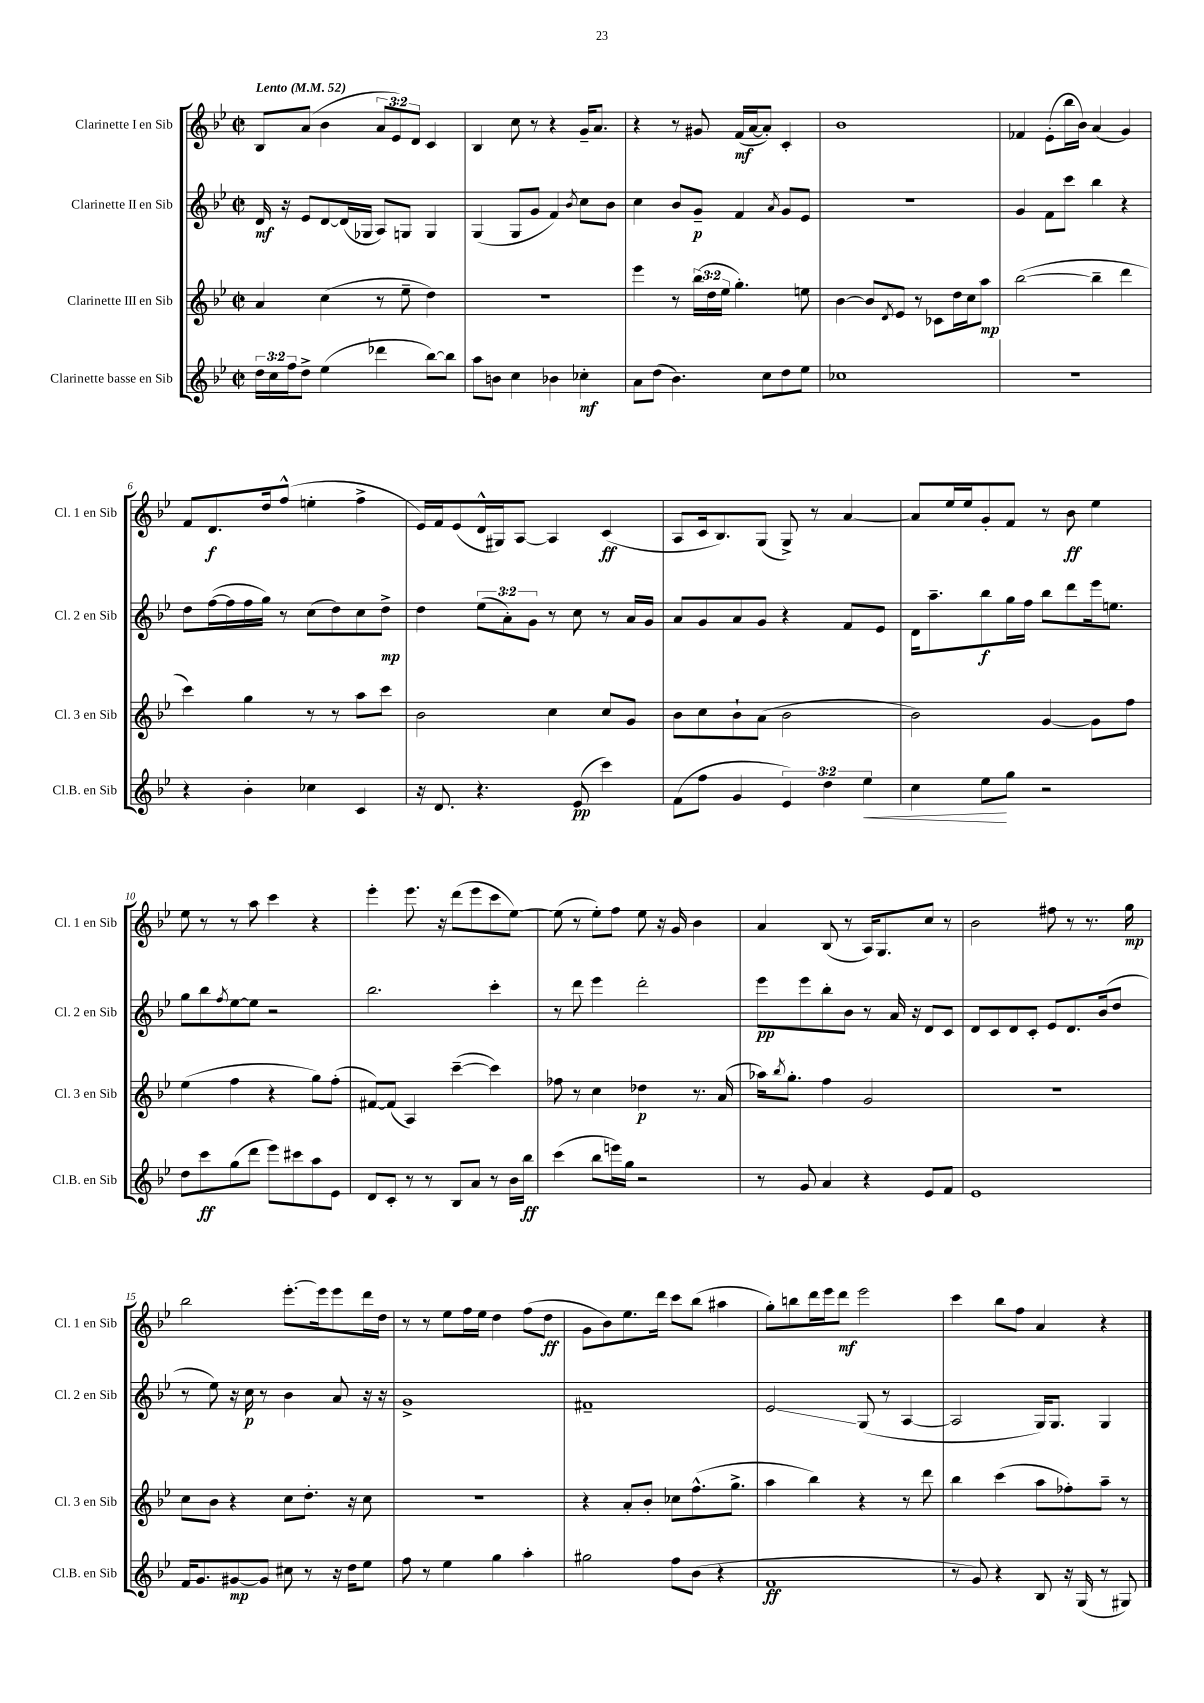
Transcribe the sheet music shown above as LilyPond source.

<<
\new StaffGroup <<
\new Staff = "s0" \with { instrumentName = "Clarinette I en Sib" shortInstrumentName = "Cl. 1 en Sib" } {
    \clef treble \key bes \major \defaultTimeSignature \time 2/2 \override Staff.TupletNumber.text = #tuplet-number::calc-fraction-text \tempo "Lento" 4 = 52
    bes8 a'8( bes'4 \tuplet 3/2 { a'8 ees'8) d'8 } c'4 |
    bes4 c''8 r8 r4 g'16-- a'8. |
    r4 r8 gis'8 f'16\mf( a'16~ a'8-.) c'4-. |
    bes'1 |
    fes'4 ees'8-.( bes''16 bes'16) a'4( g'4) |
    f'8 d'8.\f d''16 f''8-^( e''4-. f''4-> |
    ees'16) f'16 ees'8( d'16-^ gis16) a8~ a4 c'4\ff( |
    a8 c'16 bes8.) g8( g8->) r8 a'4~ |
    a'8 ees''16 ees''16 g'8-. f'8 r8 bes'8\ff ees''4 |
    ees''8 r8 r8 a''8 c'''4 r4 |
    ees'''4-. ees'''8. r16 d'''8( ees'''8 c'''8 ees''8~) |
    ees''8( r8 ees''8-.) f''8 ees''8 r16 g'16 bes'4 |
    a'4 bes8( r8 a16) g8. c''8 r8 |
    bes'2 fis''8 r8 r8. g''16\mp |
    bes''2 ees'''8.~-. ees'''16 ees'''8 d'''16 d''16 |
    r8 r8 ees''8 f''16 ees''16 d''4 f''8( d''8\ff |
    g'8 bes'8) ees''8. d'''16 c'''8 bes''8( ais''4 |
    g''8-.) b''8 d'''16 ees'''16 d'''8\mf ees'''2 |
    c'''4 bes''8 f''8 a'4 r4 \bar "|." |
}
\new Staff = "s1" \with { instrumentName = "Clarinette II en Sib" shortInstrumentName = "Cl. 2 en Sib" } {
    \clef treble \key bes \major \defaultTimeSignature \time 2/2 \override Staff.TupletNumber.text = #tuplet-number::calc-fraction-text
    d'16\mf r16 ees'8 d'8~ d'16( ges16 a8) g8 g4 |
    g4( g8 g'8 f'4) \acciaccatura { bes'8 } c''8 bes'8 |
    c''4 bes'8 g'8--\p f'4 \acciaccatura { a'8 } g'8 ees'8 |
    r1 |
    g'4 f'8 c'''8 bes''4 r4 |
    d''8 f''16~( f''16 f''16 g''16) r8 c''8( d''8) c''8 d''8->\mp |
    d''4 \tuplet 3/2 { ees''8( a'8-.) g'8 } r8 c''8 r8 a'16 g'16 |
    a'8 g'8 a'8 g'8 r4 f'8 ees'8 |
    d'16 a''8.-- bes''8\f g''16 f''16 bes''8 d'''8 ees'''16 e''8. |
    g''8 bes''8 \acciaccatura { f''8 } ees''8~ ees''8 r2 |
    bes''2. c'''4-. |
    r8 d'''8 ees'''4 d'''2-. |
    ees'''8\pp ees'''8 bes''8-. bes'8 r8 a'16 r16 d'8 c'8 |
    d'8 c'8 d'8 c'8-. ees'8 d'8. bes'16( d''8 |
    r8 ees''8) r16 c''16\p r8 bes'4 a'8 r16 r16 |
    g'1-> |
    fis'1-- |
    ees'2\glissando g8( r8 a4~ |
    a2 g16) g8. g4 \bar "|." |
}
\new Staff = "s2" \with { instrumentName = "Clarinette III en Sib" shortInstrumentName = "Cl. 3 en Sib" } {
    \clef treble \key bes \major \defaultTimeSignature \time 2/2 \override Staff.TupletNumber.text = #tuplet-number::calc-fraction-text
    a'4 c''4( r8 ees''8-- d''4) |
    R1 |
    ees'''4 r8 \tuplet 3/2 { bes''16( d''16 ees''16 } g''4.-.) e''8 |
    bes'4~ bes'8 \acciaccatura { d'8 } ees'8 r8 ces'8 d''16 c''16 a''8\mp |
    bes''2~( bes''4-- d'''4 |
    c'''4) g''4 r8 r8 a''8 c'''8 |
    bes'2 c''4 c''8 g'8 |
    bes'8 c''8 bes'8-! a'8( bes'2 |
    bes'2) g'4~ g'8 f''8 |
    ees''4( f''4 r4 g''8) f''8-.( |
    fis'8~) fis'8( a4) c'''4~--( c'''4) |
    fes''8 r8 c''4 des''4\p r8. a'16( |
    aes''16) \acciaccatura { bes''8 } g''8.-. f''4 g'2 |
    r1 |
    c''8 bes'8 r4 c''8 d''8.-. r16 c''8 |
    R1 |
    r4 a'8-. bes'8-. ces''8 f''8.-^( g''8.-> |
    a''4 bes''4) r4 r8 d'''8 |
    bes''4 c'''4( a''8 fes''8-.) a''8-- r8 \bar "|." |
}
\new Staff = "s3" \with { instrumentName = "Clarinette basse en Sib" shortInstrumentName = "Cl.B. en Sib" } {
    \clef treble \key bes \major \defaultTimeSignature \time 2/2 \override Staff.TupletNumber.text = #tuplet-number::calc-fraction-text
    \tuplet 3/2 { d''16 c''16 f''16 } d''8-> ees''4( des'''4 bes''8~) bes''8 |
    a''8 b'8 c''4 bes'4 ces''4-.\mf |
    a'8 d''8( bes'4.) c''8 d''8 ees''8 |
    ces''1 |
    R1 |
    r4 bes'4-. ces''4 c'4 |
    r16 d'8. r4. ees'8\pp( c'''4) |
    f'8( f''8 g'4 \tuplet 3/2 { ees'4) d''4 ees''4\< } |
    c''4 ees''8\! g''8 r2 |
    d''8 c'''8\ff g''8( d'''8 ees'''8) cis'''8 a''8 ees'8 |
    d'8 c'8-. r8 r8 bes8 a'8 r8 bes'16 bes''16\ff |
    c'''4( bes''8 e'''16) g''16 r2 |
    r8 g'8 a'4 r4 ees'8 f'8 |
    ees'1 |
    f'16 g'8. gis'8~\mp gis'8 cis''8 r8 r16 d''16 ees''8 |
    f''8 r8 ees''4 g''4 a''4-. |
    gis''2 f''8 bes'8( r4 |
    f'1\ff |
    r8 g'8) r4 bes8 r16 g16( r8 gis8) \bar "|." |
}
>>
>>
